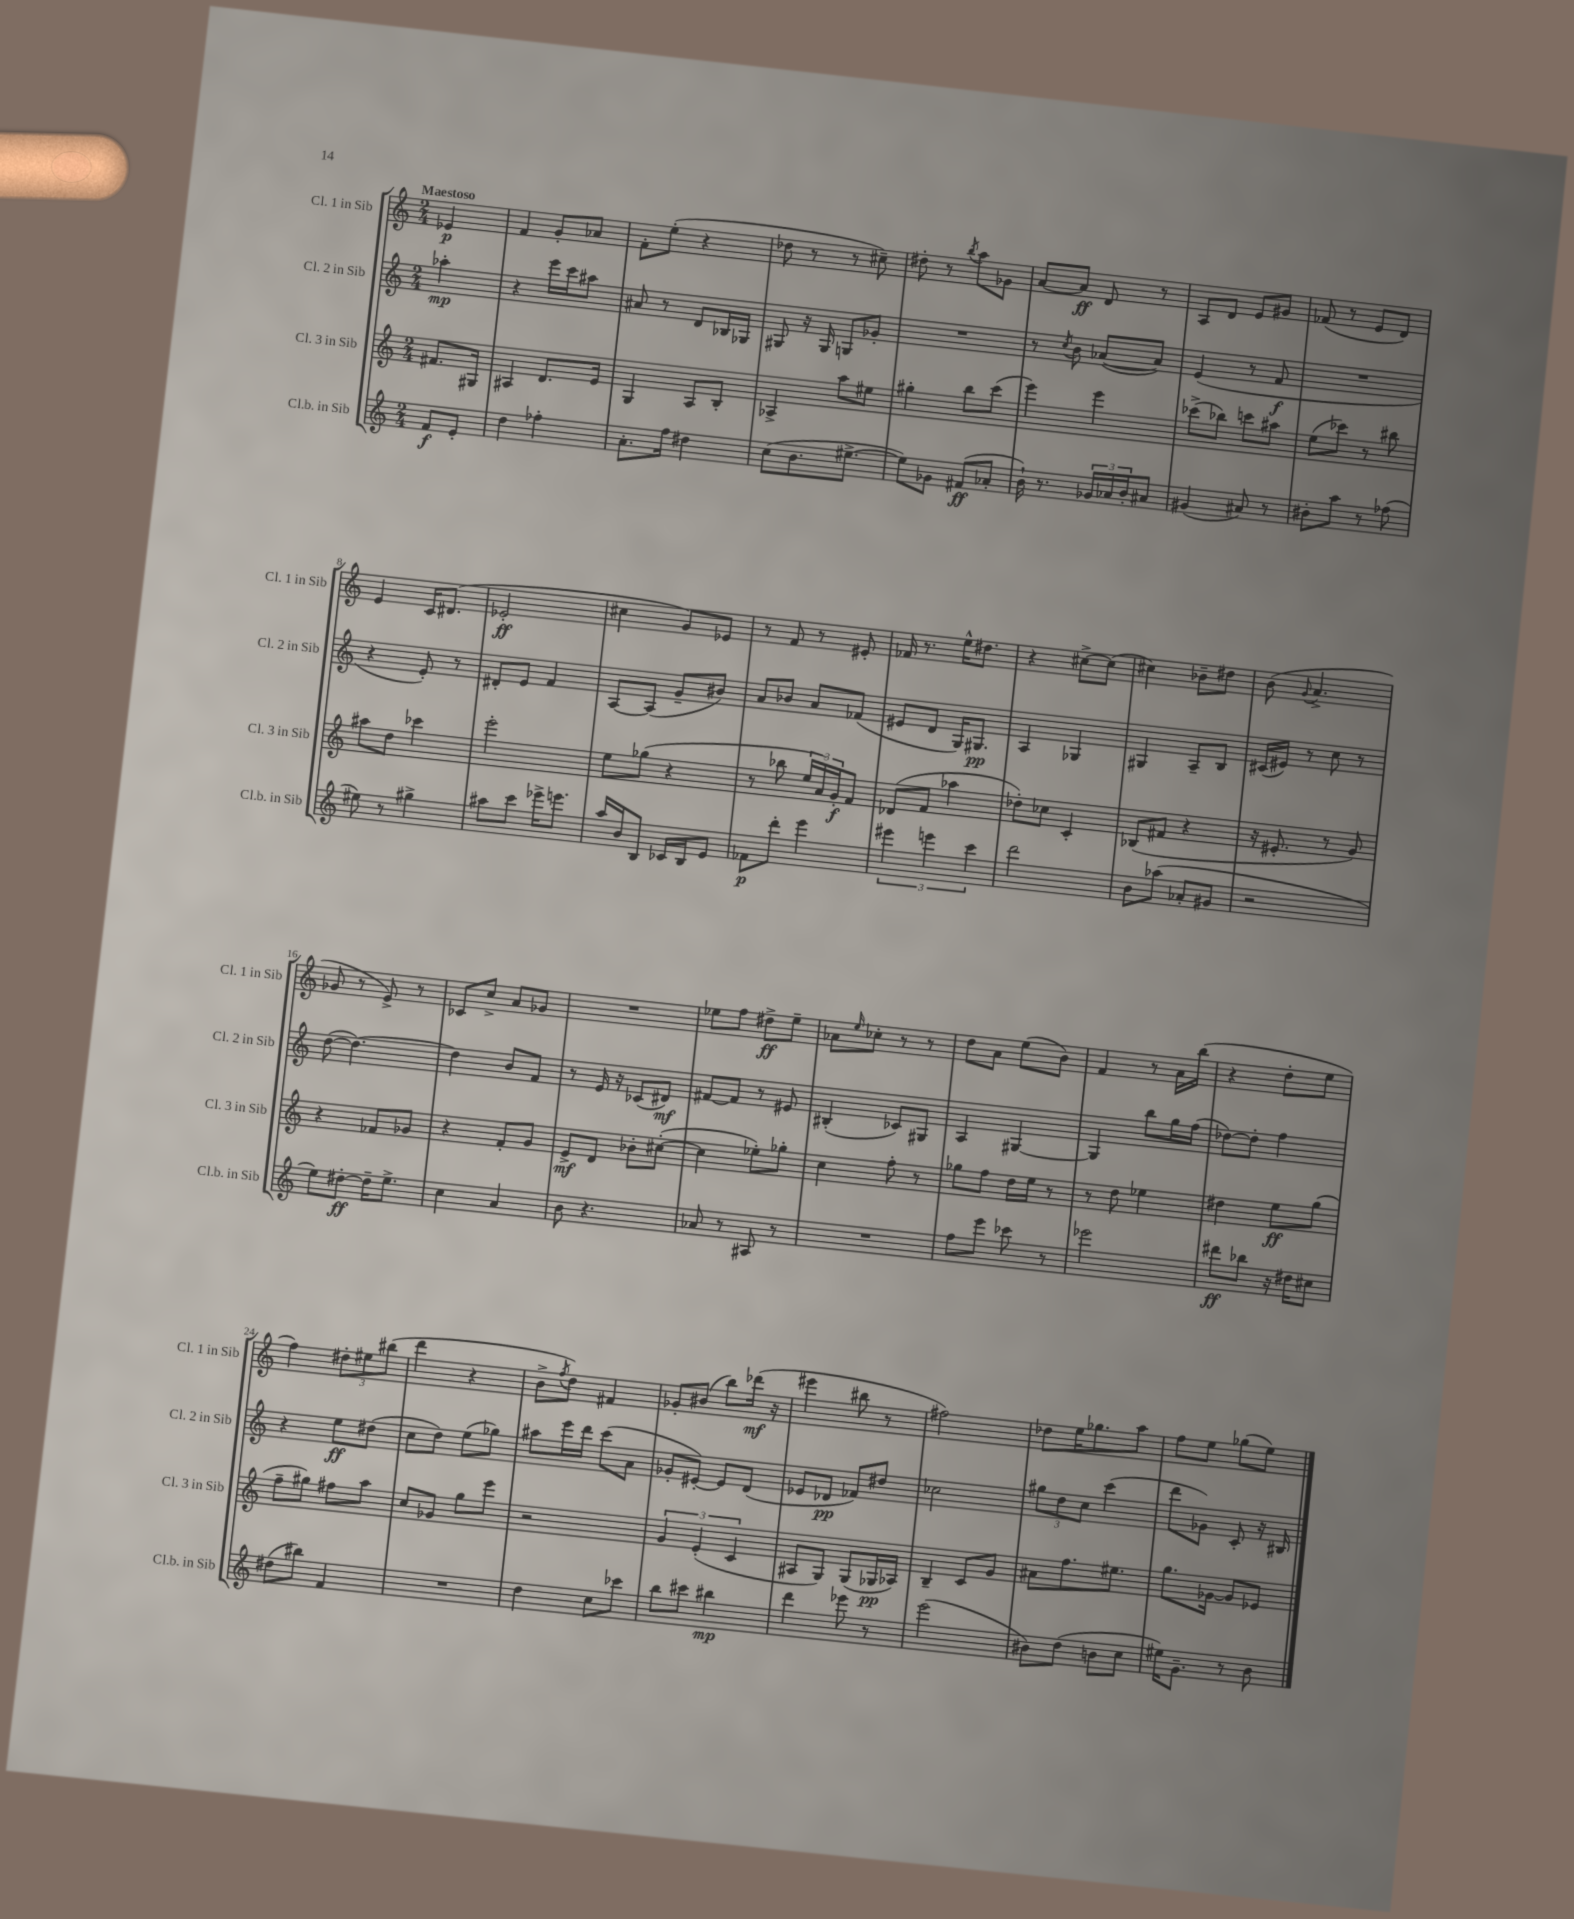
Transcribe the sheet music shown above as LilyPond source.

<<
\new StaffGroup <<
\new Staff = "s0" \with { instrumentName = "Cl. 1 in Sib" shortInstrumentName = "Cl. 1 in Sib" } {
    \clef treble \key c \major \numericTimeSignature \time 2/4 \partial 4 \tempo "Maestoso"
    ees'4\p |
    f'4 g'8-. aes'8 |
    f'8-. e''8-.( r4 |
    des''8 r8 r8 cis''8--) |
    dis''8-. r8 \acciaccatura { b''8 } a''8 ges'8 |
    a'8~ a'8\ff d'8 r8 |
    a8 d'8 e'8 gis'8 |
    fes'8( r8 e'8 d'8) |
    e'4 c'16 dis'8.( |
    ees'2-.\ff |
    cis''4 g'8) ees'8 |
    r8 f'8 r8 eis'8-. |
    fes'16 r8. e''16-^ dis''8. |
    r4 cis''8~-> cis''8( |
    cis''4) bes'8-- dis''8 |
    b'8( \appoggiatura { g'8 } a'4.-> |
    ges'8 r8 e'8->) r8 |
    ces'8 c''8-> a'8 ges'8 |
    R2 |
    ees''8 f''8 dis''8->\ff ees''8-- |
    aes'8 \grace { e''16 } ces''8-. r8 r8 |
    d''8 a'8 e''8( b'8) |
    f'4 r8 a'16 b''16( |
    r4 d''8-. e''8 |
    f''4) \tuplet 3/2 { dis''8-. eis''8 bis''8( } |
    d'''4 r4 |
    b'8-> \acciaccatura { f''8 } d''8) fis'4 |
    ges'8-. bis'8( b''8) des'''16\mf( r16 |
    eis'''4 bis''8 r8 |
    fis''2) |
    des''8 e''16 ges''8. a''8 |
    f''8 e''8 ges''8( e''8) \bar "|." |
}
\new Staff = "s1" \with { instrumentName = "Cl. 2 in Sib" shortInstrumentName = "Cl. 2 in Sib" } {
    \clef treble \key c \major \numericTimeSignature \time 2/4 \partial 4
    aes''4-.\mp |
    r4 e'''16 c'''16 ais''8 |
    ais'8 r8 d'8 bes16 ges16 |
    gis8 r16 gis16 g8 ges'8-. |
    R2 |
    r8 \acciaccatura { c''8 } b'8 aes'8~( aes'8) |
    e'4( r8 f'8\f |
    R2 |
    r4 e'8-.) r8 |
    dis'8-. e'8 f'4 |
    a8~ a8( g'8-- bis'8) |
    a'8 bes'8 a'8 fes'8( |
    eis'8 d'8 g16) gis8.\pp |
    a4 ges4 |
    gis4 a8-- b8 |
    cis'16( eis'16) r8 c''8 r8 |
    d''8~( d''4.~) |
    d''4 b'8 f'8 |
    r8 e'16 r16 ces'8( dis'8\mf) |
    fis'8~ fis'8 r8 eis'8 |
    bis4-.( ces'8) gis8 |
    a4 gis4~ |
    gis4 b''8 g''16 f''16( |
    des''8~) des''8-. f''4 |
    r4 e''8\ff dis''8( |
    c''8 d''8) e''8( ges''8) |
    ais''8 e'''16 d'''16 c'''8( a'8 |
    ges'8-. eis'8~-.) eis'8 d'8( |
    ees'8 des'8\pp fes'8) dis''8 |
    ces''2 |
    \tuplet 3/2 { gis''8 d''8 c''8 } c'''4( |
    d'''8 ges'8) c'8-. r16 bis16 \bar "|." |
}
\new Staff = "s2" \with { instrumentName = "Cl. 3 in Sib" shortInstrumentName = "Cl. 3 in Sib" } {
    \clef treble \key c \major \numericTimeSignature \time 2/4 \partial 4
    fis'8. gis16 |
    ais4 d'8. e'16 |
    g4 a8 b8-. |
    aes4-> a''8 eis''8 |
    gis''4-. b''8 c'''8( |
    e'''4) e'''4 |
    ces'''8->( bes''8) c'''8 ais''8 |
    e''8( ces'''8) r8 bis''8 |
    ais''8 d''8 ces'''4 |
    e'''2-. |
    e''8 ges''8( r4 |
    r8 bes''8 \tuplet 3/2 { e''16 a'16) g'16-.\f } f'8 |
    des'8( f'8 aes''4 |
    des''8-.) ces''8 c'4-. |
    bes8( fis'8 r4 |
    r16 eis'8.-. r8 g'8) |
    r4 fes'8 ges'8 |
    r4 f'8-. g'8 |
    e'8->\mf d'8 bes'8-. cis''8~-.( |
    cis''4 ees''8-.) ges''8-. |
    c''4 f''8-. r8 |
    ges''8 f''8 d''16 e''16 r8 |
    r8 d''8 ees''4 |
    dis''4 e''8\ff g''8( |
    f''8-- gis''8) fis''8 a''8 |
    c''8 ges'8 g''8 e'''8 |
    r2 |
    \tuplet 3/2 { g'4 e'4-.( c'4 } |
    ais8 g8) g8( ges16\pp aes16) |
    b4-- c'8 g'8 |
    ais'8 f''8. eis''8. |
    g''8. ges'16~ ges'8 ees'8 \bar "|." |
}
\new Staff = "s3" \with { instrumentName = "Cl.b. in Sib" shortInstrumentName = "Cl.b. in Sib" } {
    \clef treble \key c \major \numericTimeSignature \time 2/4 \partial 4
    f'8\f e'8-. |
    d''4 fes''4-. |
    a'8.-. f''16 dis''4 |
    c''8( b'8. eis''8.~-> |
    eis''8) ges'8 fis'8\ff( aes'8-. |
    b'16-!) r8. \tuplet 3/2 { ges'16 aes'16 b'16-. } ais'8 |
    gis'4( ais'8) r8 |
    bis'8-. a''8 r8 fes''8( |
    eis''8) r8 gis''4-> |
    ais''8 c'''8 ees'''16-> e'''8. |
    a''16 b'16 b8 ces'16 b16 e'8 |
    fes'8\p d'''8-. e'''4 |
    \tuplet 3/2 { eis'''4 e'''4 c'''4 } |
    d'''2 |
    b'8 aes''8( aes'8-. gis'8 |
    r2 |
    e''8) dis''8~-.\ff dis''16-- e''8.-> |
    c''4 a'4 |
    b'8 r4. |
    aes'8 r8 ais8 r8 |
    R2 |
    f''8 e'''8 ces'''8 r8 |
    ees'''2 |
    dis'''8\ff bes''8 r16 dis''16 cis''8 |
    dis''8( bis''8) f'4 |
    R2 |
    d''4 c''8 ces'''8 |
    b''8 cis'''8 bis''4\mp |
    d'''4 ees'''8 r8 |
    e'''2( |
    bis'8) d''8( b'8 c''8 |
    eis''16) g'8.-- r8 b'8 \bar "|." |
}
>>
>>
